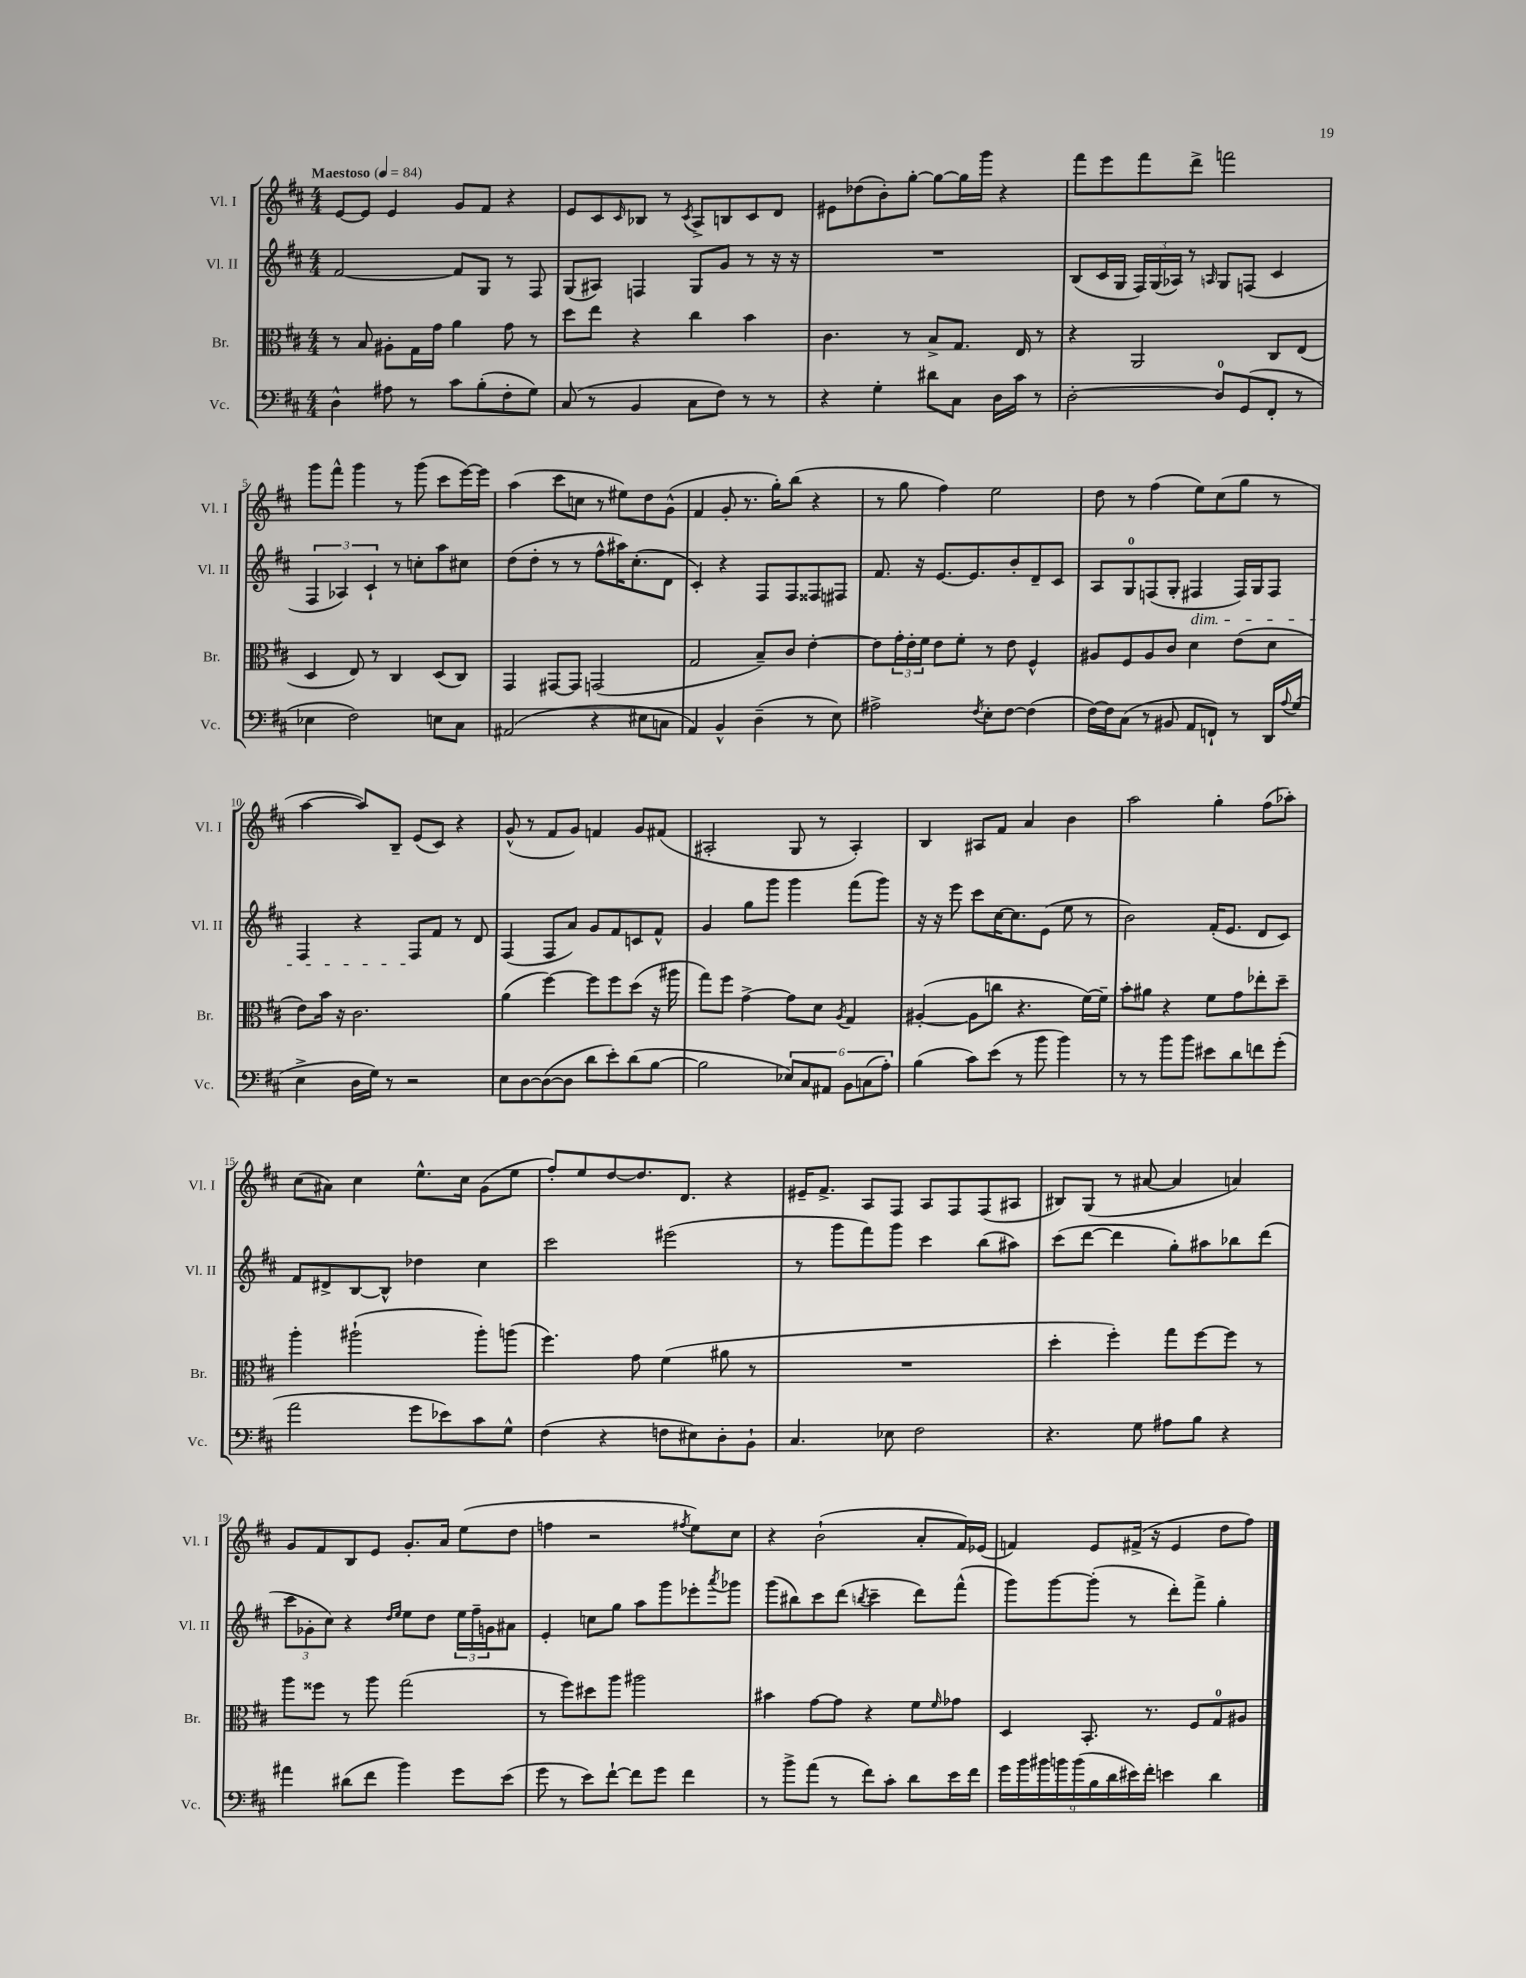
<<
\new StaffGroup <<
\new Staff = "s0" \with { instrumentName = "Vl. I" shortInstrumentName = "Vl. I" } {
    \clef treble \key d \major \numericTimeSignature \time 4/4 \tempo "Maestoso" 4 = 84
    e'8~ e'8 e'4 g'8 fis'8 r4 |
    e'8 cis'8 \grace { cis'16 } bes8 r8 \acciaccatura { cis'8 } a8-> b8 cis'8 d'8 |
    eis'8 des''8( b'8-.) g''8~-. g''8~ g''16 g'''16 r4 |
    fis'''8 e'''8 fis'''8 d'''8-> f'''2 |
    g'''8 fis'''8-^ g'''4 r8 g'''8( cis'''8 e'''16~) e'''16 |
    a''4( cis'''8 c''8 r8 eis''8) d''8 g'8-^( |
    fis'4 g'8-. r8. g''16-.) b''8( r4 |
    r8 g''8 fis''4) e''2 |
    d''8 r8 fis''4( e''8) cis''8( g''8 r8 |
    a''4~ a''8) b8-- e'8( cis'8) r4 |
    g'8-^( r8 fis'8 g'8) f'4 g'8 fis'8( |
    ais2-. g8 r8 ais4-.) |
    b4 ais8 fis'8 a'4 b'4 |
    a''2 g''4-. fis''8( aes''8-.) |
    cis''8( ais'8) cis''4 e''8.-^ cis''16 g'8( e''8 |
    fis''8-.) e''8 d''8~ d''8. d'8. r4 |
    eis'16-- fis'8.-> a8 fis8 a8 fis8 fis8( ais8 |
    bis8) g8( r8 ais'8~ ais'4 a'4) |
    g'8 fis'8 b8 e'8 g'8.-. a'16 e''8( d''8 |
    f''4 r2 \acciaccatura { fis''8 } e''8) cis''8 |
    r4 b'2-!( a'8-. fis'16) ees'16( |
    f'4) e'8 fis'16->( r16 e'4 d''8 fis''8) \bar "|." |
}
\new Staff = "s1" \with { instrumentName = "Vl. II" shortInstrumentName = "Vl. II" } {
    \clef treble \key d \major \numericTimeSignature \time 4/4
    fis'2~ fis'8 g8 r8 fis8 |
    g8( ais8) f4 g8 g'8 r8 r16 r16 |
    R1 |
    b8( cis'16 g16 \tuplet 3/2 { fis16) g16( aes16) } r8 \grace { a16 } g8 f8( cis'4 |
    \tuplet 3/2 { fis4 aes4) cis'4-! } r8 c''8-. a''8 cis''8 |
    d''8( d''8-. r8 r8 fis''8-^ ais''16) cis''8.-.( d'8 |
    cis'4-.) r4 fis8 fis8 fisis8 fis8 |
    fis'8. r16 e'8.~ e'8. b'8-. d'8-- cis'8 |
    a8 g8-0 f8( g8-. fis4\dim fis16) g16 fis8 |
    fis4 r4 fis8\! fis'8 r8 d'8 |
    fis4( fis8 a'8) g'8 fis'8 c'8 fis'8-^ |
    g'4 g''8 g'''8 g'''4 fis'''8( g'''8) |
    r16 r16 e'''8 cis'''8 cis''16~ cis''8. e'8( e''8 r8 |
    b'2) fis'16-.( e'8. d'8 cis'8) |
    fis'8 dis'8-> b8~ b8-^ des''4 cis''4 |
    cis'''2 eis'''2( |
    r8 g'''8 fis'''8) g'''8 cis'''4 b''8( ais''8) |
    cis'''8( d'''8~ d'''4 g''8-.) ais''8 bes''8 d'''8( |
    \tuplet 3/2 { cis'''8 ges'8-. cis''8) } r4 \grace { d''16 e''16 } e''8 d''8 \tuplet 3/2 { e''16 fis''16-- g'16 } ais'8 |
    e'4-. c''8 g''8 a''8 g'''8 ees'''8-. \acciaccatura { a'''8 } ges'''8 |
    g'''8( bis''8) cis'''8 d'''8( \acciaccatura { b''8 } cis'''4-- d'''8) fis'''8-^( |
    g'''8) g'''8~ g'''8-.( r8 d'''8-.) fis'''8-> g''4-. \bar "|." |
}
\new Staff = "s2" \with { instrumentName = "Br." shortInstrumentName = "Br." } {
    \clef alto \key d \major \numericTimeSignature \time 4/4
    r8 b8 ais8-. g16 g'16 a'4 g'8 r8 |
    d''8 e''8 r4 cis''4 b'4 |
    cis'4. r8 b8-> g8. e16 r8 |
    r4 a,2 cis8 e8( |
    d4 e8) r8 cis4 d8( cis8) |
    g,4 gis,8~ gis,8 g,2( |
    g2 b8--) cis'8 e'4~-. |
    e'8 \tuplet 3/2 { g'16-. e'16-. fis'16 } e'8 fis'8-. r8 e'8 fis4-^ |
    ais8 fis8 ais8 cis'8 d'4 e'8( d'8 |
    e'8) b'16 r16 cis'2. |
    a'4( fis''4~) fis''8 fis''8 d''8( r16 ais''16 |
    g''8) fis''8 g'4~-> g'8 d'8 \acciaccatura { a8 } g4 |
    ais4~-.( ais8 c''8 r4. fis'16~) fis'16-- |
    b'8-. ais'8 r4 fis'8 g'8 ees''8-. d''8-- |
    a''4-. ais''2-!( ais''8-.) a''8( |
    fis''4.) g'8 fis'4( ais'8 r8 |
    R1 |
    d''4-. fis''4-.) g''8 fis''8~ fis''8 r8 |
    a''8 fisis''8 r8 a''8 g''2( |
    r8 fis''8) dis''8 a''8 ais''2 |
    bis'4 g'8~ g'8 r4 fis'8 \grace { fis'16 } ges'8 |
    d4 b,8.-. r8. fis8 g8-0 ais8 \bar "|." |
}
\new Staff = "s3" \with { instrumentName = "Vc." shortInstrumentName = "Vc." } {
    \clef bass \key d \major \numericTimeSignature \time 4/4
    d4-^ ais8 r8 cis'8 b8-.( fis8-. g8) |
    cis8( r8 b,4 cis8 fis8) r8 r8 |
    r4 g4-. dis'8 cis8 d16 cis'16 r8 |
    d2~-. d8-0 g,8( fis,8-. r8 |
    ees4 fis2) e8 cis8 |
    ais,2( r4 eis8 c8 |
    a,4) b,4-^ d4--( r8 e8) |
    ais2-> \acciaccatura { fis8 } e8-. fis8~ fis4( |
    fis16~) fis16 cis8( r8 bis,8 a,8 f,8-!) r8 d,16 \appoggiatura { a8 } g16( |
    e4-> d16 g16) r8 r2 |
    e8 d8~ d8~( d8 d'8 e'8-.) d'8( b8~ |
    b2 \tuplet 6/4 { ees8) cis8 ais,8 b,8 c8( a8-.) } |
    b4( cis'8) e'8( r8 b'8 b'4) |
    r8 r8 b'8 b'8 eis'8 d'8 f'8 g'8-.( |
    a'2 g'8 ees'8) cis'8 g8-^ |
    fis4( r4 f8 eis8) d8-. b,8-! |
    cis4. ees8 fis2 |
    r4. g8 ais8 b8 r4 |
    ais'4 dis'8( fis'8 b'4) g'8 e'8( |
    g'8 r8 e'8) fis'8~-! fis'8 g'8 fis'4 |
    r8 b'8-> a'8( r8 fis'8) cis'8-. d'8 e'16 fis'16 |
    \tuplet 9/8 { g'16 b'16 bis'16 b'16 b'16( b16 d'16 eis'16) fis'16-. } e'4 d'4 \bar "|." |
}
>>
>>
